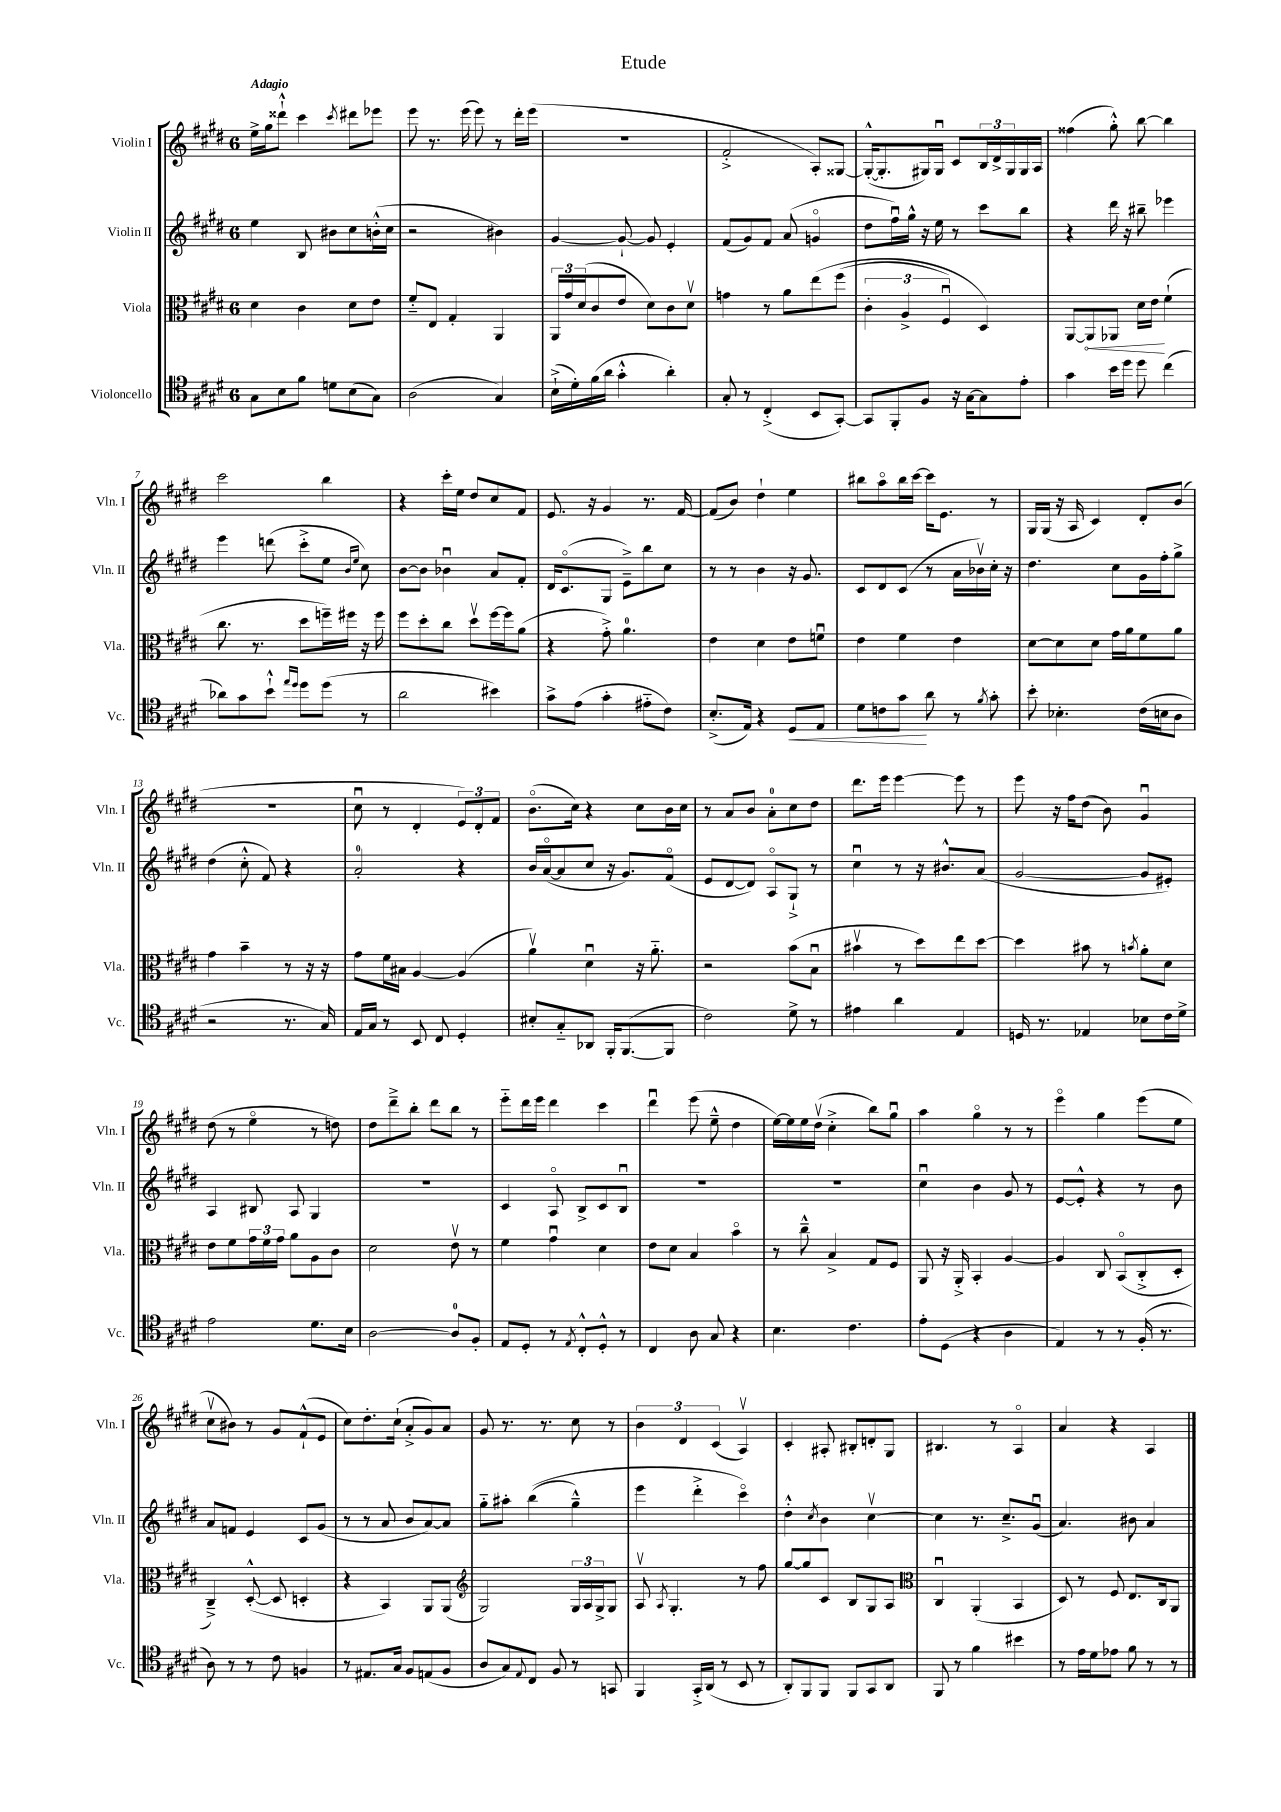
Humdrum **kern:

**kern	**kern	**kern	**kern
*staff4	*staff3	*staff2	*staff1
*clefC4	*clefC3	*clefG2	*clefG2
*k[f#c#g#d#]	*k[f#c#g#d#]	*k[f#c#g#d#]	*k[f#c#g#d#]
*M6/8	*M6/8	*M6/8	*M6/8
8G#\L	4d#\	4ee\	16ee^\LL
.	.	.	16gg#\J
8B\	.	.	8ddd##`^^\J
8f#\J	4c#\	8B/	4ccc#\
8d\L	.	8b#\L	.
.	.	.	8qccc#/
(8B\	8d#\L	8cc#\	8ddd#\L
8G#\J)	8e\J	(16b'^^\L	8eee-\J
.	.	16cc#\JJ	.
=	=	=	=
(2A\	8f#'~/L	2r	8eee\
.	8E/J	.	8.r
.	4G#'/	.	.
.	.	.	(16eee\
.	.	.	8eee\)
4G#/)	4AA/	4b#\)	8r
.	.	.	16ddd#'\LL
.	.	.	(16eee\JJ
=	=	=	=
(16B`^\LL	24AA/LL	[4g#/	2.r
.	24g#/	.	.
16d#'\)	.	.	.
.	(24d#/J	.	.
(16f#\	8c#/	.	.
16a\JJ	.	.	.
4g#'^^\	8e/J	8g#`/_	.
.	8d#\L)	8g#/]	.
4a'\)	8c#\	4e'/	.
.	8d#v\J	.	.
=	=	=	=
8G#'/	4g\	(8f#/L	2f#'^/
8r	.	8g#/)	.
(4C#'^/	8r	8f#/J	.
.	8a\L	(8a/	.
8BB/L	&(8ee\	4go/	8A'/L)
[8GG#'/J)	(8ff#\J	.	[8G##/J
=	=	=	=
8GG#/]L	6c#'\	8dd#\L	(16G##'^^/_LK
.	.	.	8.G##'/]
8FF#'/	.	16ff#u\L)	.
.	6A^/	.	.
.	.	16gg#^^\JJ	.
8F#/J	.	16r	16G#/L)
.	.	16ee\	16G#u/JJ
.	6F#u/)	.	.
16r	.	8r	8c#/L
[16G#\LK	.	.	.
8G#\]	4D#/&)	8ccc#\L	24B/L
.	.	.	24d#^/
.	.	.	24G#/
8e'\J	.	8bb\J	16G#/
.	.	.	16A/JJ
=	=	=	=
4g#\	[8AA/L	4r	(4ff##\
.	8AA/]	.	.
16b\LL	8AA-/J	16ddd#\	8gg#'^^\)
16dd#\JJ	.	16r	.
8dd#\	16d#\LL	8bb#~\	[8bb\
.	16e\JJ	.	.
(4cc#\	(4f#`\	4eee-\	4bb\]
=	=	=	=
8a-\L)	8.cc#\	4eee\	2ccc#\
8g#\	.	.	.
.	8.r	.	.
8b`^^\J	.	(8ddd\	.
16qqee/LL	.	.	.
16qqdd#/JJ	.	.	.
8dd#\L	8dd#\L	8ccc#'^\L	.
(8dd#\J	16ff~\L)	8ee\J	4bb\
.	16ff#\JJ	.	.
.	.	16qqb/LL	.
.	.	16qqee/JJ	.
8r	16r	8cc#\)	.
.	16ff#\	.	.
=	=	=	=
2a\	8ff#\L	[8b\L	4r
.	8dd#'\	8b\]J	.
.	8cc#\J	4b-u\	16ccc#'\LL
.	.	.	16ee\JJ
.	8dd#v\L	.	8dd#/L
4b#\)	[16ff#\L	8a/L	8cc#/
.	16ff#\]J	.	.
.	(8a\J	8f#'/J	8f#/J
=	=	=	=
8g#^\L	4r	16d#/LK	8.e/
.	.	(8.c#o/	.
(8e\J	.	.	.
.	.	.	16r
4g#'\	8g#'^\)	8G#/J	4g#/
.	4.a\	8e~^\L)	.
8e#'~\L	.	8bb\	8.r
8c#\J)	.	8cc#\J	.
.	.	.	[16f#/
=	=	=	=
(8.B'^/L	4e\	8r	(8f#/]L
.	.	8r	8b/J)
16E/Jk)	.	.	.
4r	4d#\	4b\	4dd#`\
8D#/L	8e\L	16r	4ee\
.	.	8.g#/	.
8E/J	8fu\J	.	.
=	=	=	=
8d#\L	4e\	8c#/L	8bb#\L
8c\	.	8d#/	8aao\
8g#\J	4f#\	(8c#/J	16bb#\L
.	.	.	[16ccc#\JJ
8a\	.	8r	16ccc#\]LK
.	.	.	8.e\J
8r	4e\	16a\LL	.
.	.	16b-v\)	.
8qf#/	.	.	.
8g#'\	.	16cc#'\JJ	8r
.	.	16r	.
=	=	=	=
8b'\	[8d#\L	4.dd#\	16G#/LL
.	.	.	(16G#/JJ
4.B-'\	8d#\]	.	16r
.	.	.	16A/
.	8d#\J	.	4c#/)
.	16g#\LL	8cc#\L	.
.	16a\J	.	.
(16c#\LL	8f#\	16g#\L	8d#'/L
16B\J	.	16ff#'\J	.
8A\J	8a\J	8gg#^\J	(8b/J
=	=	=	=
2r	4g#\	(4dd#\	2.r
.	4b~\	8cc#'^^\	.
.	.	8f#/)	.
8.r	8r	4r	.
.	16r	.	.
16G#/)	16r	.	.
=	=	=	=
16E/LL	8g#\L	2a'/	8cc#u\
16G#/JJ	.	.	.
8r	16f#\L	.	8r
.	16B#\JJ	.	.
8BB/	[4A/	.	4d#'/
8C#/	.	.	.
4D#'/	(4A/]	4r	12e/L)
.	.	.	12d#'/
.	.	.	12f#/J
=	=	=	=
8B#'/L	4av\)	16b/LL	(8.bo\L
.	.	([16ao/J	.
8G#'~/	.	8a/]	.
.	.	.	16cc#\Jk)
8AA-/J	4d#u\	8cc#/J	4r
16FF#'/LK	.	16r	.
([8.FF#/	.	8.g#/L)	.
.	16r	.	8cc#\L
.	8.a'~\	.	.
8FF#/]J	.	(8f#o/J	16b\L
.	.	.	16cc#\JJ
=	=	=	=
2c#\)	2r	8e/L	8r
.	.	[8d#/	8a/L
.	.	8d#/]J)	8b/J
.	.	8Ao/L	8a'\L
8d#^\	(8b\L	8G#`^/J	8cc#\
8r	8Bu\J	8r	8dd#\J
=	=	=	=
4e#\	4b#v\	4cc#u\	8.ddd#\L
.	.	.	16eee\Jk
4a\	8r	8r	[4eee\
.	8dd#\L)	16r	.
.	.	8.b#^^/L	.
4E/	8ee\	.	8eee\]
.	[8dd#\J	(8a/J	8r
=	=	=	=
16D/	4dd#\]	[2g#/	8eee\
8.r	.	.	.
.	.	.	16r
.	.	.	16ff#\LK
4E-/	8b#\	.	(8dd#\J
.	8r	.	8b\)
.	8qb/	.	.
8B-\L	8a'\L	8g#/]L	4g#u/
16c#\L	8d#\J	8e#'/J)	.
16d#^\JJ	.	.	.
=	=	=	=
2e\	8e\L	4A/	(8dd#\
.	8f#\	.	8r
.	24g#\L	8B#/	4eeo\
.	24f#\	.	.
.	24g#\JJ	.	.
.	8a\L	8A/	.
8.d#\L	8A\	4G#/	8r
.	8c#\J	.	8dd\)
16B\Jk	.	.	.
=	=	=	=
[2A\	2d#\	2.r	8dd#\L
.	.	.	8ddd#~^\
.	.	.	8bb'\J
.	.	.	8ddd#\L
8A/]L	8ev\	.	8bb\J
8F#'/J	8r	.	8r
=	=	=	=
8E/L	4f#\	4c#/	8eee'~\L
8D#'/J	.	.	16ddd#\L
.	.	.	16eee\JJ
8r	4g#u\	8Ao/	4ddd#\
8qE/	.	.	.
8C#'^^/L	.	8B^/L	.
8D#'^^/J	4d#\	8c#/	4ccc#\
8r	.	8Bu/J	.
=	=	=	=
4C#/	8e\L	2.r	4ddd#u\
.	8d#\J	.	.
8A\	4B/	.	(8eee\
8G#/	.	.	8ee~^^\
4r	4bo\	.	4dd#\
=	=	=	=
4.B\	8r	2.r	[16ee\LL)
.	.	.	16ee\]
.	8cc#~^^\	.	16ee\
.	.	.	(16dd#v\JJ
.	4B^/	.	4cc#'^\
4.c#\	.	.	.
.	8G#/L	.	8bb\L)
.	8F#/J	.	8gg#u\J
=	=	=	=
8e'\L	8AA/	4cc#u\	4aa\
(8D#\J	16r	.	.
.	16AA'^/	.	.
4r	4BB'/	4b\	4gg#o\
4A\	[4A/	8g#/	8r
.	.	8r	8r
=	=	=	=
4E/)	4A/]	[8e/L	4eeeo\
.	.	8e'^^/]J	.
8r	8C#/	4r	4gg#\
8r	(8BBo/L	.	.
(16F#'/	8C#'^/	8r	(8eee\L
8.r	.	.	.
.	8D#'/J	8b\	8ee\J
=	=	=	=
8A\)	4C#~^/)	8a/L	8cc#v\L
8r	.	8f/J	8b#\J)
8r	([8D#'^^/	4e/	8r
8c#\	8D#/]	.	8g#/L
4F/	4D'/	8c#/L	(8f#`^^/
.	.	(8g#/J	8e/J
=	=	=	=
8r	4r	8r	8cc#\L)
8.E#/L	.	8r	8.dd#'\
.	4BB/)	8a/	.
16G#/Jk	.	.	(16cc#`\Jk
8F#/L	.	8b/L	8a'^/L
(8E/	8AA/L	[8a/)	8g#/)
8F#/J	(8AA/J	8a/]J	8a/J
=	=	=	=
*	*clefG2	*	*
8A/L	2G#/)	8gg#'~\L	8g#/
8G#/)	.	8aa#'\J	8.r
8qqE/	.	.	.
8C#/J	.	&((4bb\	.
.	.	.	8.r
8F#/	.	.	.
8r	24G#/LL	4gg#~^^\)	8cc#\
.	24A/	.	.
.	24G#^/J	.	.
8GG/	8G#/J	.	8r
=	=	=	=
4FF#/	8Av/	4eee\	6b\
.	8qA/	.	.
.	4.G#'/	.	.
.	.	.	6d#/
16GG#'^/LL	.	4ddd#'^\	.
(16AA/JJ	.	.	.
.	.	.	(6c#/
8r	.	.	.
8BB/	8r	4ccc#o\&)	4Av/)
8r	8ff#\	.	.
=	=	=	=
8AA'/L)	[8gg#/L	4dd#'^^\	4c#'/
8FF#/	8gg#/]	.	.
.	.	8qcc#/	.
8FF#/J	8c#/J	4b\	8A#'/
8FF#/L	8B/L	.	8B#'/L
8GG#/	8G#/	[4cc#v\	8d'/
8AA/J	8A/J	.	8G#/J
=	=	=	=
*	*clefC3	*	*
8FF#/	4C#u/	4cc#\]	4.B#/
8r	.	.	.
4f#\	(4AA'/	8.r	.
.	.	.	8r
.	.	8.cc#~^/L	.
4b#\	4BB/	.	4Ao/
.	.	(8g#u/J	.
=	=	=	=
8r	8D#/)	4.a/)	4a/
16e\LL	8r	.	.
16d#\J	.	.	.
8e-\J	8F#/	.	4r
8f#\	8.E/L	8b#\	.
8r	.	4a/	4A/
.	16C#/k	.	.
8r	8AA/J	.	.
==	==	==	==
*-	*-	*-	*-
